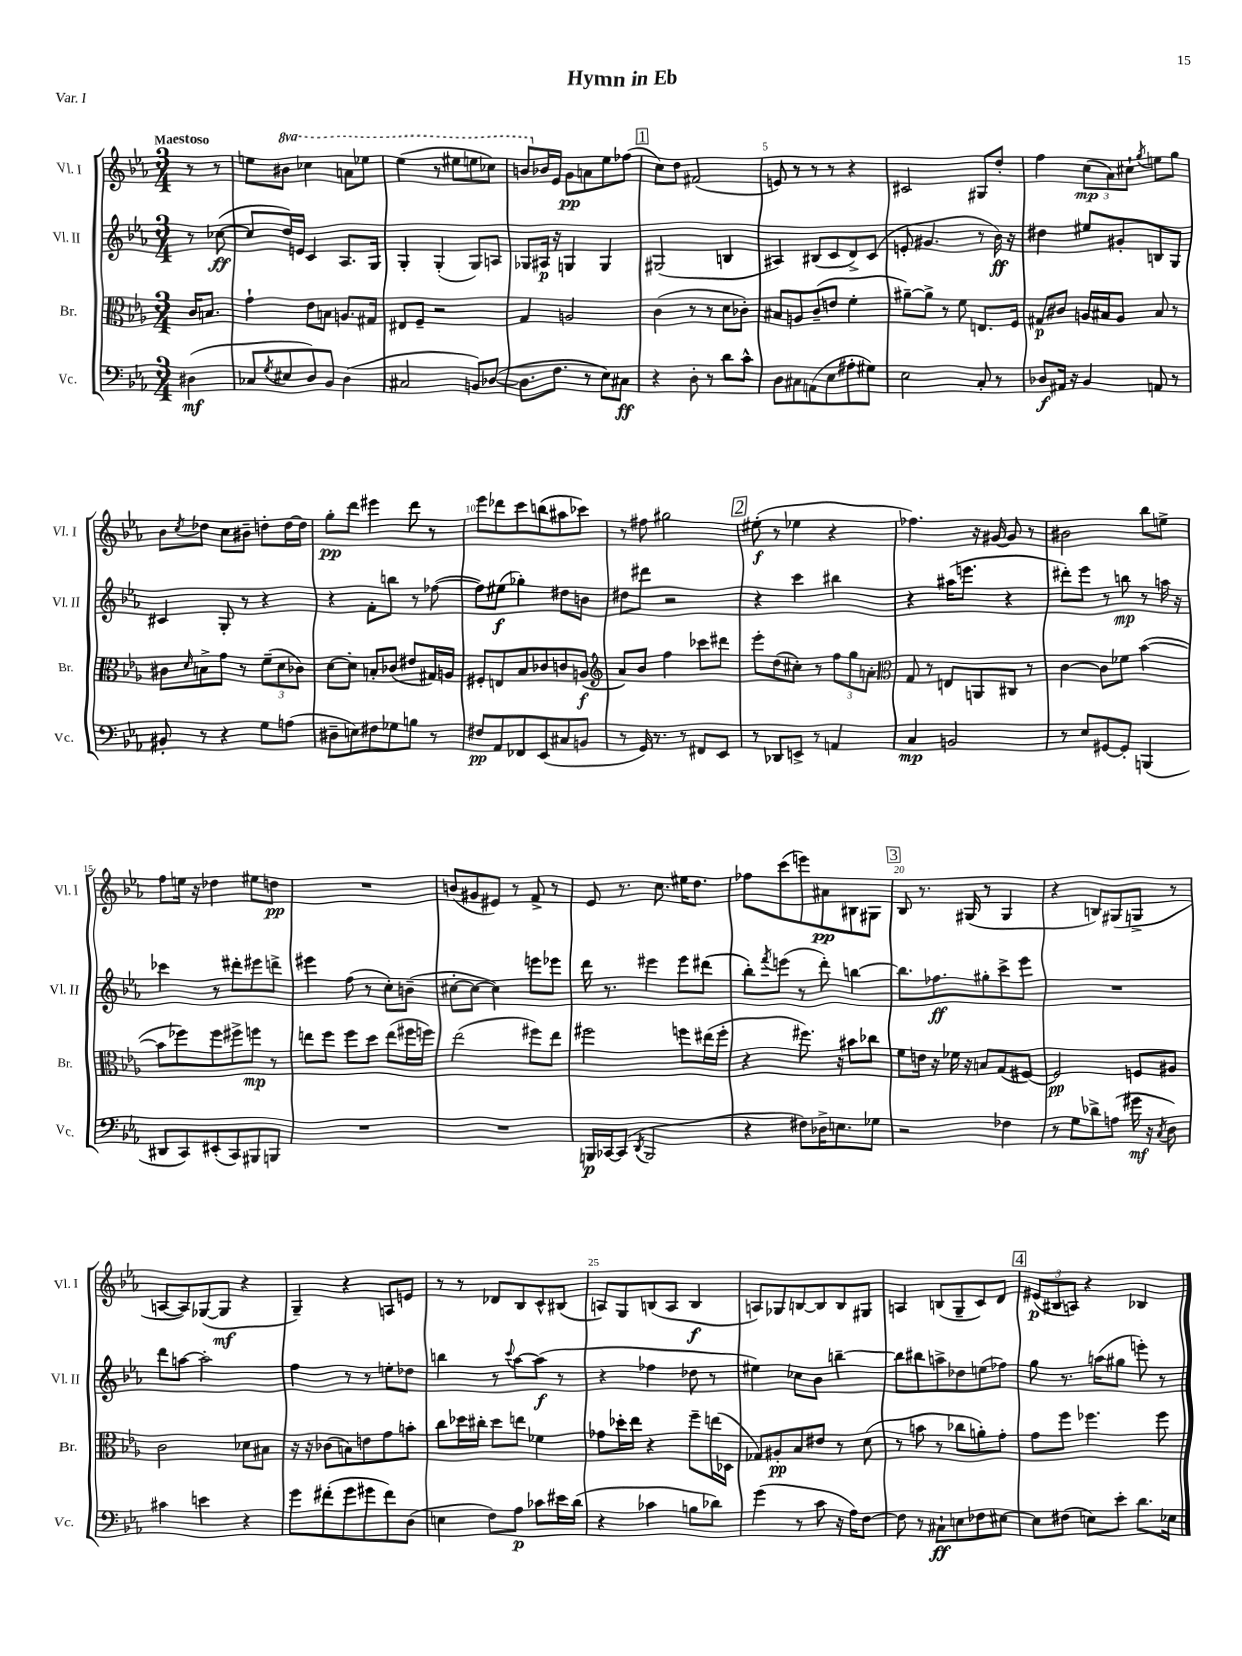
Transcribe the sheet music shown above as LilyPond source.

\header { title = "Hymn in Eb" piece = "Var. I" }
<<
\new StaffGroup <<
\new Staff = "s0" \with { instrumentName = "Vl. I" shortInstrumentName = "Vl. I" } {
    \clef treble \key ees \major \numericTimeSignature \time 3/4 \set Staff.ottavationMarkups = #ottavation-simple-ordinals \partial 4 \tempo "Maestoso"
    r8 r8 |
    e''8 \ottava #1 bis''8 ces'''4 a''8 ees'''!8 |
    ees'''4( r8 eis'''8 e'''8 ces'''8) |
    b''8 \ottava #0 bes'!16 ees'16 g'8\pp a'8 ees''8 fes''8( |
    \mark \markup { \box "1" } c''8) d''8 fis'2( |
    e'8) r8 r8 r8 r4 |
    cis'2 gis8 d''8-. |
    f''4 \tuplet 3/2 { c''8\mp( aes'8) cis''8-! } \acciaccatura { g''8 } e''8 g''8 |
    bes'8 \acciaccatura { c''8 } des''8 c''8 bis'8-- d''8-. d''16~ d''16 |
    g''8-.\pp d'''8 eis'''4 d'''8 r8 |
    ees'''8 des'''8 c'''8 b''8( ais''8 ces'''8) |
    r8 fis''8 gis''2 |
    \mark \markup { \box "2" } eis''8-.\f( r8 ees''4 r4 |
    fes''4.) r16 gis'16~ gis'8 r8 |
    bis'2 bes''8 e''8-> |
    f''8 e''16 r16 des''4 eis''8 d''8\pp |
    R2. |
    b'8( gis'8 eis'8) r8 f'8-> r8 |
    ees'8 r8. c''8. eis''16 d''8. |
    fes''8 c'''8( e'''8) ais'8\pp bis8 gis8 |
    \mark \markup { \box "3" } bes8 r8. gis16( r8 gis4 |
    r4 b8) gis8( g8-> r8 |
    a8~ a8) ges8~( ges8\mf r4 |
    g4--) r4 a8 e'8 |
    r8 r8 des'8 bes8 c'8-^ bis8( |
    a8) g8 b8( a8 b4\f |
    a8) ges8 b8~ b8 b8 gis8 |
    a4 b8( g8-- c'8) d'8 |
    \mark \markup { \box "4" } \tuplet 3/2 { eis'8\p( bis8 a8) } r4 bes4 \bar "|." |
}
\new Staff = "s1" \with { instrumentName = "Vl. II" shortInstrumentName = "Vl. II" } {
    \clef treble \key ees \major \numericTimeSignature \time 3/4 \partial 4
    r8 ces''8~\ff( |
    ces''8 d''16) e'16 c'4 aes8. g16 |
    g4-. g4-.( g8) a8 |
    ges8 ais16\p r16 g4 g4 |
    \mark \markup { \box "1" } gis2( b4 |
    ais4) bis8( c'8 d'8->) c'8( |
    e'8-. gis'4. r8 bes'16\ff) r16 |
    dis''4 eis''8 gis'8-. b8 g8 |
    cis'4 g8-. r8 r4 |
    r4 f'8-. b''8 r8 fes''8~( |
    fes''8) eis''8\f( ges''4-.) dis''8 b'8 |
    dis''8 dis'''8 r2 |
    \mark \markup { \box "2" } r4 c'''4 bis''4 |
    r4 ais''16( e'''8. r4 |
    dis'''8-.) ees'''8 r8 b''8\mp r8 a''16 r16 |
    ces'''4 r8 dis'''8-. eis'''8 d'''8-> |
    eis'''4 f''8( r8 c''8-.) b'8--( |
    cis''8~-. cis''8~ cis''4) e'''8 ees'''8 |
    d'''16 r8. eis'''4 eis'''8 dis'''8( |
    bes''8-.) \acciaccatura { f'''8 } e'''8( r8 d'''8-.) b''4~ |
    \mark \markup { \box "3" } b''8. fes''8.\ff gis''8-. c'''8-> ees'''8 |
    R2. |
    d'''8 a''8~ a''2-. |
    f''4 r8 r8 e''8-. des''8 |
    b''4 r8 \appoggiatura { c'''8 } aes''8~ aes''8\f( r8 |
    r4 fes''4 des''8 r8 |
    eis''4) ces''8 bes'8 b''4~-- |
    b''8 bis''8 a''8-> des''8 e''8( fes''8) |
    \mark \markup { \box "4" } g''8 r8. a''16( gis''8 e'''8-.) r8 \bar "|." |
}
\new Staff = "s2" \with { instrumentName = "Br." shortInstrumentName = "Br." } {
    \clef alto \key ees \major \numericTimeSignature \time 3/4 \partial 4
    c'16 b8. |
    g'4-! ees'8 b8 a8. gis16 |
    eis8 f8-- r2 |
    g4 a2 |
    \mark \markup { \box "1" } c'4( r8 r8 d'8 ces'8-.) |
    bis8 a8 c'8--( e'8 f'4-. |
    ais'8~--) ais'8-> r8 f'8 e8. f16 |
    gis8\p cis'8 a16 bis16 a8 bis8 r8 |
    cis'8 \grace { d'16 } b8-> g'8 r8 \tuplet 3/2 { f'8--( d'8 ces'8) } |
    d'8~ d'8-. b8-. ces'8( eis'8 gis16) a16 |
    fis8-. e8 bes8 ces'8 c'8 a8\f( |
    \clef treble aes'8) bes'8 f''4 ces'''8 dis'''8 |
    \mark \markup { \box "2" } ees'''8-. d''8( cis''8-.) r8 \tuplet 3/2 { f''8 g''8 a'8-. } |
    \clef alto g8 r8 e8 a,8 cis8 r8 |
    c'4~ c'8 fes'8 bes'4~( |
    bes'8 fes''8) fes''8 fis''8-> f''8\mp r8 |
    e''8 f''8 f''8 d''8 e''8( fis''16 f''16) |
    ees''2( fis''8) ees''8 |
    fis''2 f''8 eis''16( f''16-. |
    r4 fis''8.) r16 bis'8 ces''8 |
    \mark \markup { \box "3" } f'8 e'16 r16 fes'16 r16 b8 g8( fis8~) |
    fis2\pp f8 ais8 |
    c'2 des'8 bis8 |
    r16 r16 ces'8( b8) e'8 g'8 b'8-. |
    c''8 des''16 cis''16-. des''8 e''8 fes'4 |
    ges'8 des''16-. ees''16 r4 f''8-- e''16( des16 |
    ges8) ais8-.\pp bes8 eis'8 r8 d'8( |
    r8 b'8 r8 ces''8 a'8-.) g'8-. |
    \mark \markup { \box "4" } g'8 f''8 fes''4. fes''8 \bar "|." |
}
\new Staff = "s3" \with { instrumentName = "Vc." shortInstrumentName = "Vc." } {
    \clef bass \key ees \major \numericTimeSignature \time 3/4 \partial 4
    dis4\mf( |
    ces8 \acciaccatura { g8 } eis8 d8) bes,8 d4( |
    cis2 b,8) des8~( |
    des8. f8. r8 ees8) cis8\ff |
    \mark \markup { \box "1" } r4 d8-. r8 d'8 c'8-^ |
    d8 cis8 a,8( ees8 ais8-. gis8) |
    ees2 c8-. r8 |
    des8\f ais,16 r16 bes,4 a,8 r8 |
    bis,8-. r8 r4 g8 a8( |
    dis8-- e8) fis8 ges8 b8 r8 |
    fis8\pp aes,8 fes,8 ees,8( cis8 b,8 |
    r8 g,16) r8. r8 fis,8 ees,8 |
    \mark \markup { \box "2" } r8 des,8 e,8-> r8 a,4 |
    c4\mp b,2 |
    r8 ees8 gis,8~ gis,8-. b,,4( |
    dis,8 c,8) eis,8-.( c,8) bis,,8 b,,8 |
    R2. |
    R2. |
    b,,16\p ces,16~ ces,8( \acciaccatura { d,8 } b,,2 |
    r4 fis8) des16-> e8. ges8 |
    \mark \markup { \box "3" } r2 fes4 |
    r8 g8 des'8-> a8( gis'16\mf r16 \acciaccatura { c8 } d8) |
    cis'4 e'4 r4 |
    g'8 fis'8-.( g'8 gis'8 fis'8) d8( |
    e4 f8) aes8\p ces'8 eis'16 d'16( |
    r4 ces'4 b8 des'8) |
    g'4( r8 c'8 r16 aes16) f8~ |
    f8 r8 cis8-!\ff e8 fes8 eis8~ |
    \mark \markup { \box "4" } eis8 fis8( e8) ees'8-. d'8. ees16 \bar "|." |
}
>>
>>
\layout { \context { \Score \override BarNumber.break-visibility = ##(#f #t #t) barNumberVisibility = #(every-nth-bar-number-visible 5) } }
